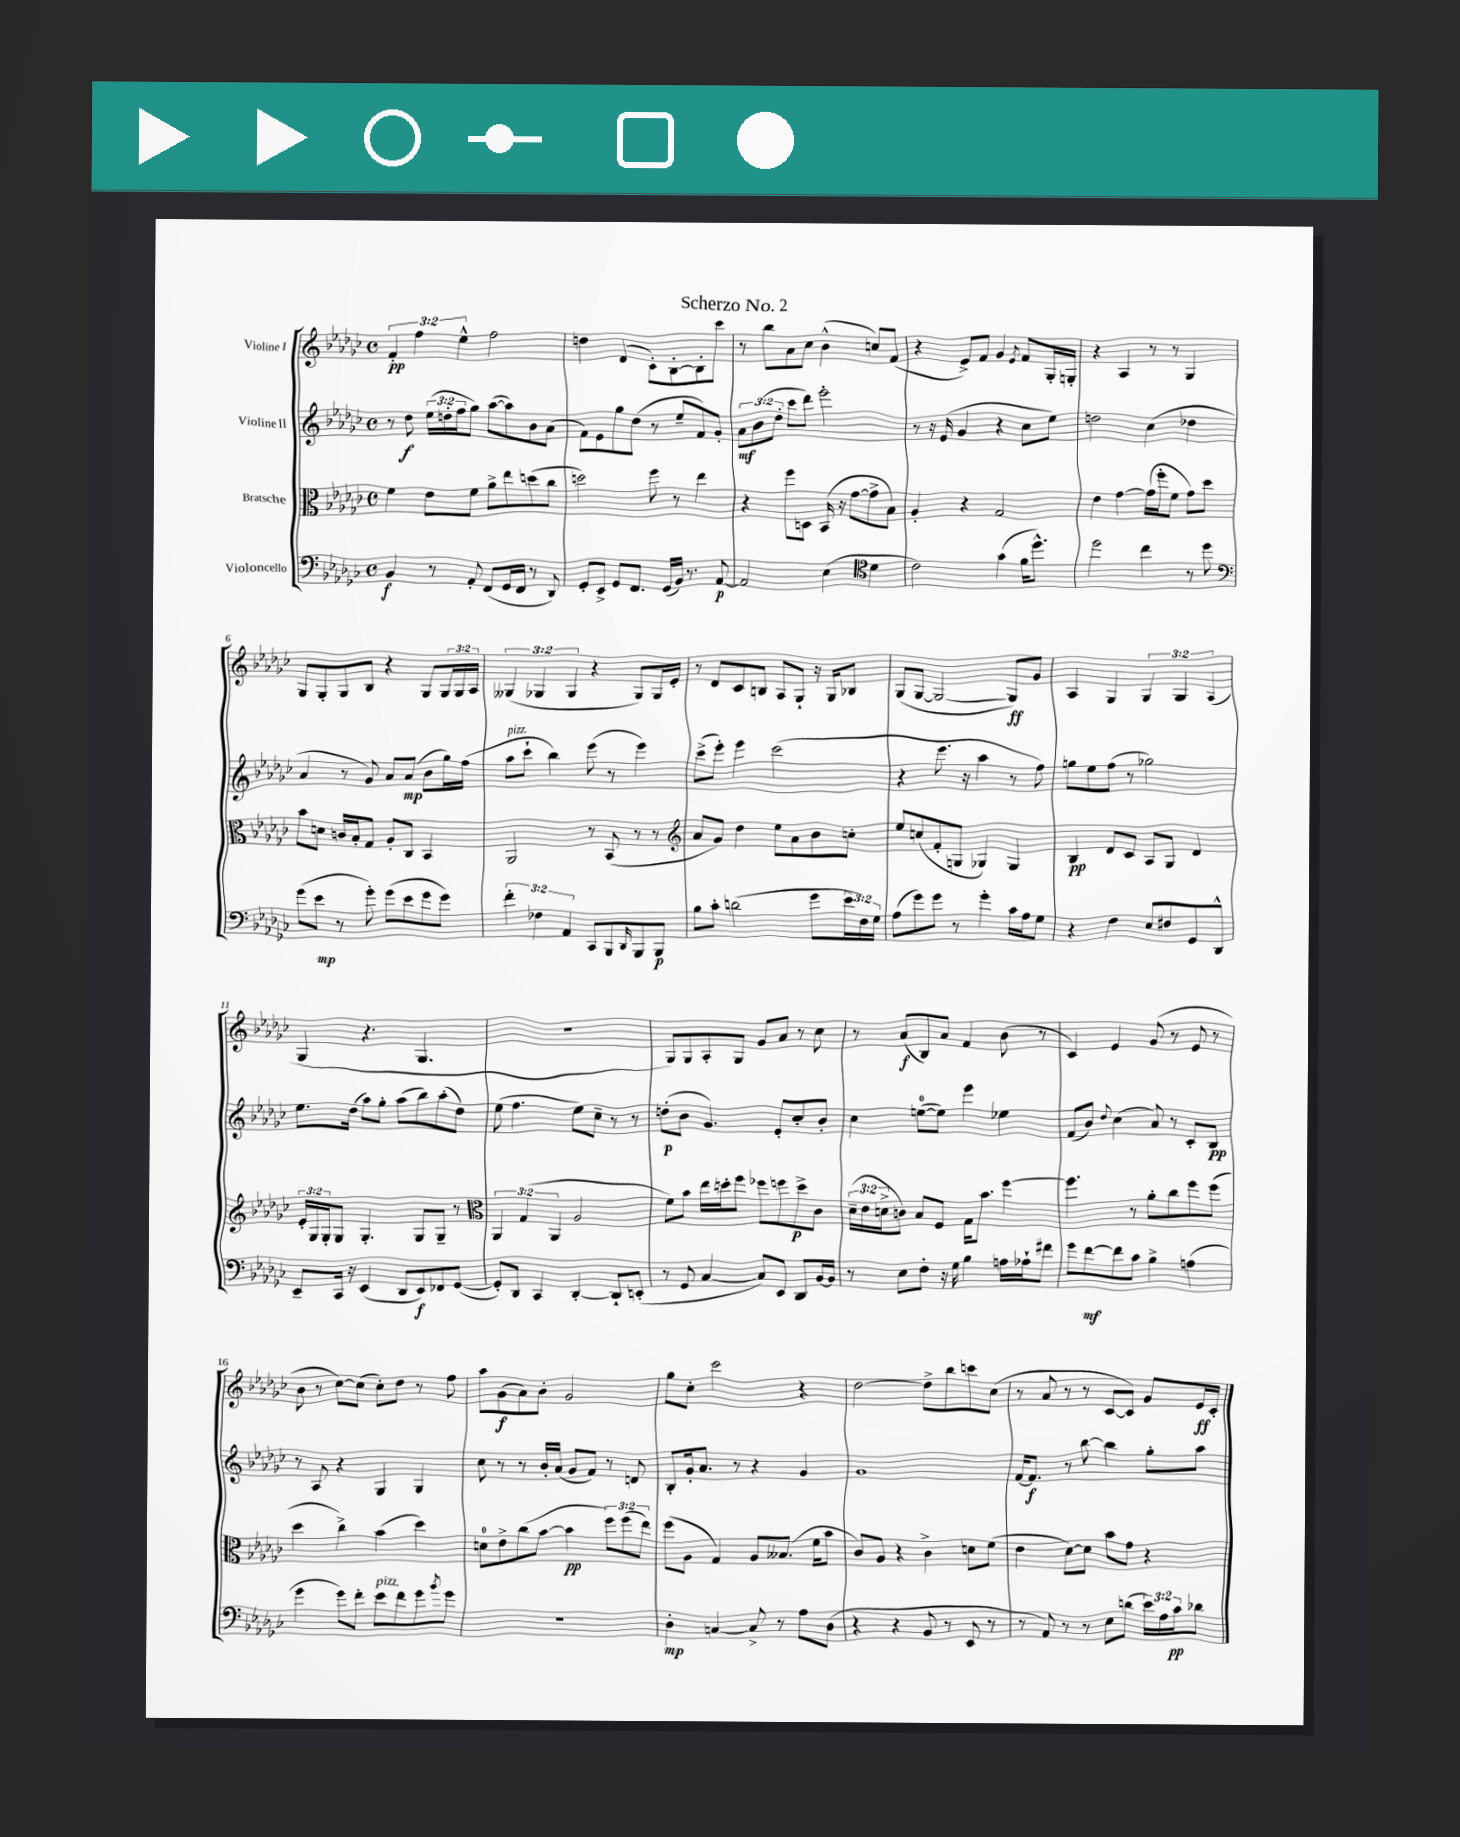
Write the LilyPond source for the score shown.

\header { title = "Scherzo No. 2" }
<<
\new StaffGroup <<
\new Staff = "s0" \with { instrumentName = "Violine I" } {
    \clef treble \key ges \major \defaultTimeSignature \time 4/4 \override Staff.TupletNumber.text = #tuplet-number::calc-fraction-text
    \tuplet 3/2 { f'4-.\pp f''4 ees''4-^ } f''2 |
    d''4 des'4( ces'8-.) bes8~-. bes8-. ces'''8 |
    r8 bes''8 aes'8 ces''8 bes'4-^( c''8) f'8( |
    r4 ees'8->) f'8 ges'4 \acciaccatura { ees'8 } f'8 ges16-. g16-. |
    r4 aes4 r8 r8 ges4 |
    ges8 ges8-. ges8 bes8 r4 ges8 \tuplet 3/2 { ges16 ges16 aes16 } |
    \tuplet 3/2 { geses4( ges4 ges4 } r4 ges8) ges16 ees'16-. |
    r8 des'8 ces'8 b8 aes8 ges8-! r16 ges16 bes8 |
    ges8( ges8~ ges2~ ges8\ff) ges'8 |
    aes4 ges4 \tuplet 3/2 { ges4 ges4 aes4( } |
    ges4 r4. ges4. |
    R1 |
    ges8) ges8 aes8-. ges8 ges'8 aes'8 r8 ces''8 |
    r8 aes'8\f( bes8) aes'8 f'4 bes'8( r8 |
    ces'4) ees'4 ges'8( r8 ees'8 r8 |
    bes'8 r8 ces''8~) ces''8( ces''8-.) des''8 r8 f''8 |
    aes''8 ges'8\f( aes'8) bes'8-. ges'2 |
    ges''8 ces''8-. ces'''2 r4 |
    des''2~ des''8-> bes''8 c'''8 ces''8( |
    r8 aes'8 r8 r8 ces'8~ ces'8) ges'8 ees'16\ff ces'16-. \bar "|." |
}
\new Staff = "s1" \with { instrumentName = "Violine II" } {
    \clef treble \key ges \major \defaultTimeSignature \time 4/4 \override Staff.TupletNumber.text = #tuplet-number::calc-fraction-text
    r8 des''8\f \tuplet 3/2 { ees''16( d''16-. f''16 } ges''8) aes''8~( aes''8) bes'8 aes'8( |
    f'8) ees'8 ges''8 des''8( r8 ees''8-- f'8) ges'8-. |
    \tuplet 3/2 { aes'8\mf bes'8( des''8-. } ces'''8 des'''8) ees'''2-. |
    r8 r16 ees'16( ges'4 r4 ces''8 ees''8) |
    d''2 ces''4( des''4 |
    aes'4 r8 ges'8) aes'8 aes'8\mp( bes'8 ges''16) f''16( |
    aes''8^\markup { \italic "pizz." } ces'''8-! bes''4) ees'''8( r8 ees'''4) |
    ces'''8->( ees'''8-.) ees'''4 ces'''2( |
    r4 ees'''8. r16 aes''4 r8 f''8) |
    g''8 ees''8 f''8( r8 ges''2) |
    ees''8. des''16( aes''8) ges''8-. aes''8( bes''8) aes''8-.( des''8) |
    ees''8( f''4. ees''8) ces''8-- r8 r8 |
    d''8-.\p( bes'8 ges'4.) ees'8-. ces''8-. bes'8-. |
    ces''4 e''8-0~( e''8) ees'''4 ees''4 |
    f'8( bes'8) \appoggiatura { des''8 } ces''4( aes'8) r8 ces'8-. bes8\pp |
    r8 aes8 r4 ges4 ges4 |
    ces''8 r8 r8 bes'16-. aes'16( ges'8 f'8) r8 d'8 |
    bes8-. ges'16-. aes'8. r8 r4 ges'4 |
    ges'1 |
    f'16~ f'8.\f r8 bes''8~ bes''4 ges''8-. aes''8 \bar "|." |
}
\new Staff = "s2" \with { instrumentName = "Bratsche" } {
    \clef alto \key ges \major \defaultTimeSignature \time 4/4 \override Staff.TupletNumber.text = #tuplet-number::calc-fraction-text
    f'4 ees'8 f'8 aes'8-> ees''8 d''8( ces''8 |
    d''2) f''8 r8 ees''4 |
    r4 f''8 d8 bes,16( r16 ges'8~ ges'8-> bes8) |
    aes4-. r4 ges2 |
    ees'4 ges'4~ ges'16( f''16-. f'8 ges'8) des''8 |
    bes'8 d'8 c'16 bes16-. ges8 aes8-. ces8 bes,4 |
    aes,2 r8 bes,8( r8 r8 |
    \clef treble aes'8 ges'8) des''4 ees''8 aes'8 bes'8 c''8-. |
    ees''8 c''8( f'8-. g8 ges4) ges4 |
    bes4\pp des'8 ces'8 aes8 ges8 des'4 |
    \tuplet 3/2 { ees'16-. ges16 ges16-. } ges8 ges4.-. ges8 ges8-- r8 |
    \clef alto \tuplet 3/2 { aes,4 ges4( aes,4 } aes2 |
    f'8) bes'8 ees''16 d''16-. f''8 fes''8 f''8 d''8->\p ces'8 |
    \tuplet 3/2 { des'16--( ees'16 d'16-> } c'8) bes8 f8 ges16 bes'8. f''4~ |
    f''4. r8 aes'8-. ces''8 f''8 f''8( |
    des''4 ces''4->) bes'4( des''4) |
    d'8-0 ees'8-> ces''8( bes'8~ bes'4\pp \tuplet 3/2 { f''8) f''8( ees''8) } |
    f''8( aes8 ges4) aes8 beses8.( f'16 bes'8 |
    ces'8) aes8 r4 ces'4-> d'8 f'8( |
    ees'4 des'8~) des'8 bes'8 ges'8 r4 \bar "|." |
}
\new Staff = "s3" \with { instrumentName = "Violoncello" } {
    \clef bass \key ges \major \defaultTimeSignature \time 4/4 \override Staff.TupletNumber.text = #tuplet-number::calc-fraction-text
    bes,4\f r8 aes,8-. f,8( ges,16 f,16 r8 des,8) |
    ges,8-. ees,8-> ges,8 f,8. ges,16( bes,16) r8. aes,8~\p |
    aes,2 ees4( \clef tenor des'4 |
    ces'2) ges'4( f'16 des''8.-^) |
    des''2 ces''4 r8 des''8 |
    \clef bass ges'8( ees'8\mp r8 ges'8-.) ges'8( ees'8 ges'8 ges'8) |
    \tuplet 3/2 { f'4-. fes4 aes,4 } ces,8 bes,,8 \grace { des,16 } bes,,8 bes,,8\p |
    bes8 ces'8-. d'2( ges'8 \tuplet 3/2 { ees'16 f16) ges16 } |
    aes8( ges'8) ges'8 r8 ges'4-. ces'16 aes16 ges8 |
    r4 f4 ees8 fis8 ges,8 des,8-^ |
    ees,8-- ces,16 r16 ees,4( des,8 ees,8\f) fes,8 ges,8~( |
    ges,8-.) des,8 ces,4 des,4~-. des,8-! e,8-.( |
    r8 ges,8 ces4~ ces8) ees,8 des,8 bes,16~ bes,16 |
    r8 ees8 f8-. r16 ges16 bes4 a16 aes16-! fis'8 |
    ges'8 f'8~\mf f'8 ces'8 bes4-> a4( |
    ges'4 ges'8) f'8-. ees'8^\markup { \italic "pizz." } f'8 ges'8 \acciaccatura { bes'8 } ges'8 |
    R1 |
    des4-.\mp c4~ c8-> r8 aes8 des8( |
    r4 r4 bes,8 r8 ees,8 r8 |
    r8 aes,8) r8 r8 ees8 d'8( \tuplet 3/2 { ees'16) aes16 ces'16\pp } des'8 \bar "|." |
}
>>
>>
